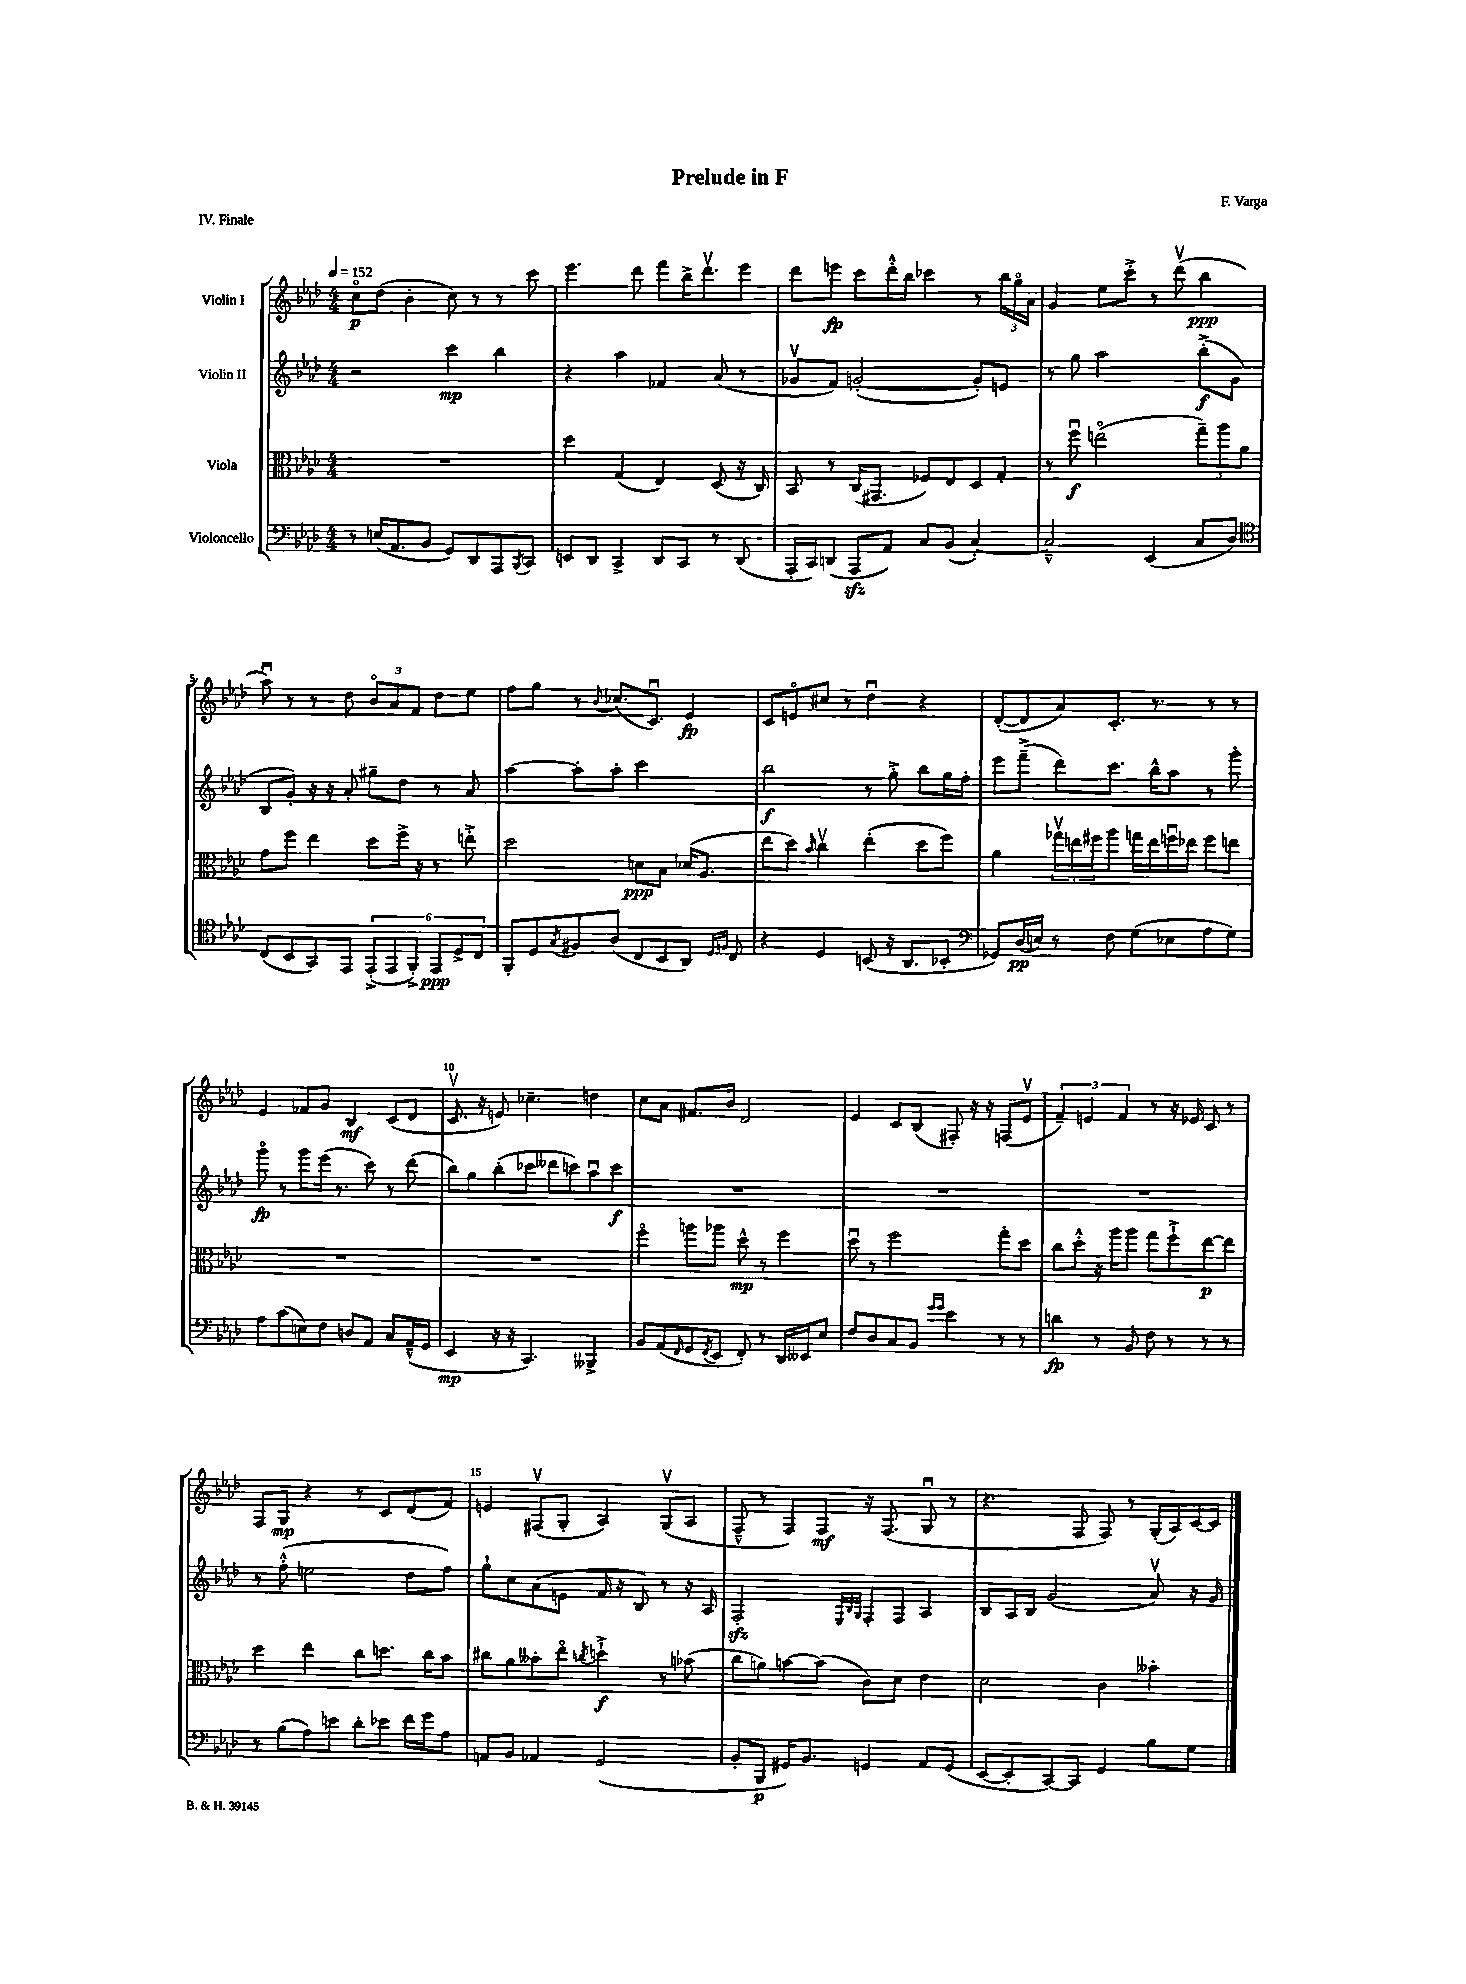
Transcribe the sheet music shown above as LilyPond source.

\header { title = "Prelude in F" composer = "F. Varga" piece = "IV. Finale" }
<<
\new StaffGroup <<
\new Staff = "s0" \with { instrumentName = "Violin I" } {
    \clef treble \key aes \major \numericTimeSignature \time 4/4 \tempo 4 = 152
    c''8\flageolet\p des''8( bes'4-. c''8) r8 r8 c'''8 |
    ees'''4. des'''8 f'''8 bes''16-> des'''8.\upbow ees'''8 |
    des'''8 e'''8\fp c'''8 des'''16-.-^ bes''16 ces'''4 r8 \tuplet 3/2 { bes''16 g''16\flageolet aes'16 } |
    g'4 ees''8 c'''8-.-> r8 des'''8\upbow( bes''4\ppp |
    aes''8\downbow) r8 r8 des''8 \tuplet 3/2 { bes'8\flageolet aes'8 f'8 } des''8 ees''8 |
    f''8 g''8 r8 \appoggiatura { bes'8 } ces''8.( c'8.\downbow) ees'4\fp |
    c'8 e'8\flageolet cis''8 r8 des''4\downbow r4 |
    des'8~-.( des'8 aes'8) c'8.-. r8. r8 r8 |
    ees'4 fes'8 g'8 bes4\mf c'8( des'8 |
    c'8.\upbow r16 e'8) ces''4.-- d''4 |
    c''8 aes'8 fis'8. bes'16 des'2 |
    ees'4 c'8 bes8( fis8-.) r16 r16 f8( ees'8\upbow |
    \tuplet 3/2 { f'4--) e'4 f'4 } r8 r16 ees'16 c'8 r8 |
    f8 g8\mp r4 r8 c'8 des'8( f'8) |
    e'4 fis8\upbow( g8-. aes4) g8\upbow( aes8 |
    f8---^ r8 f8) f8\mf r16 f8.( g8\downbow r8 |
    r4. f8 f8) r8 g16-.( aes16) c'16~ c'16 \bar "|." |
}
\new Staff = "s1" \with { instrumentName = "Violin II" } {
    \clef treble \key aes \major \numericTimeSignature \time 4/4
    r2 c'''4\mp bes''4 |
    r4 aes''4 fes'4 aes'8( r8 |
    ges'8\upbow f'8) g'2~-.( g'8-.) e'8 |
    r8 g''8 aes''2 bes''8-.->\f( g'8 |
    bes8 g'8-.) r16 r16 aes'8-. gis''8-- des''8 r8 aes'8 |
    aes''4~ aes''8-. aes''8-. c'''2 |
    bes''2\f r8 g''8-.-> bes''8 g''16 f''16-. |
    ees'''8 f'''8--->( des'''8) c'''8. bes''16-^ aes''8 r8 g'''8-. |
    g'''8\flageolet\fp r8 g'''8 ees'''16( r8. c'''8) r8 des'''8( |
    bes''8) g''8 bes''8-.( ces'''8 deses'''8 c'''8) aes''8\downbow c'''8\f |
    R1 |
    R1 |
    R1 |
    r8 f''8-.-^( e''2 des''8 f''8) |
    g''8-! c''8 aes'8( e'8 f'16 r16 bes8) r8 r16 aes16 |
    f2-.\sfz \grace { ees32 bes32 g32 } f8-. f8 aes4 |
    bes8 aes16 bes16 g'2( aes'8\upbow) r16 g'16 \bar "|." |
}
\new Staff = "s2" \with { instrumentName = "Viola" } {
    \clef alto \key aes \major \numericTimeSignature \time 4/4
    R1 |
    des''4 g4( ees4) des8( r16 c16) |
    bes,8 r8 c16( gis,8. fes8) ees8 des8 g8-. |
    r8 f''8\downbow\f e''2\flageolet( \tuplet 3/2 { g''8--) aes''8 aes'8 } |
    g'8 f''8 ees''4 des''8 f''16-> r16 r8 e''8-.-> |
    des''2 d'8\ppp bes8 des'16( aes8. |
    ees''8 des''8) \grace { bes'16 } c''4\upbow ees''4-.( des''8 f''8) |
    aes'4 \tuplet 3/2 { ges''16\upbow e''16 fis''16 } aes''8 g''16 e''16 f''16\downbow ees''16 f''8 e''8 |
    R1 |
    R1 |
    f''4\flageolet a''8 aes''8 des''8-^\mp r8 f''4 |
    des''8\downbow r8 f''2 g''8-. des''8 |
    c''8 des''8-.-^ r16 aes''16 aes''8 g''8 f''8-!-> ees''8~\p ees''8 |
    des''4 ees''4 c''8 d''8. c''16 bes'8 |
    cis''8 aes'8 beses'8-. ees''8\flageolet \acciaccatura { c''8 } d''4-!->\f r8 bes'8( |
    c''8 a'8) b'8~ b'8( c'8) des'8 ees'4 |
    des'2 c'4 beses'4-. \bar "|." |
}
\new Staff = "s3" \with { instrumentName = "Violoncello" } {
    \clef bass \key aes \major \numericTimeSignature \time 4/4
    r8 e16( aes,8. bes,8 g,8) des,8 aes,,8 \acciaccatura { bes,,8 } c,8 |
    e,8 des,8 c,4-> des,8 c,8 r8 des,8( |
    aes,,16-. c,16) d,8( aes,,8\sfz aes,8) c8 bes,8( c4~-.) |
    c2---^ ees,4( c8 des8) |
    \clef tenor c8( bes,8 g,8) ees,8 \tuplet 6/4 { ees,8-.->( ees,8 f,8-.->) ees,8\ppp des8-> c8 } |
    f,8-. des8 \acciaccatura { g8 } fis8 aes8( c8 bes,8 aes,8) \grace { des16 f16 } c8 |
    r4 des4 b,8( r16 aes,8. bes,8-. |
    \clef bass ges,8) des16\pp( e16) r8 f8 g8( ees8 aes8 g8) |
    aes8 c'8( e8) f8 d8 aes,8 c8 aes,16---^( g,16 |
    ees,4\mp r16 r16 c,4.) beses,,4-> |
    bes,8 aes,8( \grace { f,16 } g,8 \acciaccatura { f,8 } ees,8 f,8-.) r8 des,16 eeses,16 ees8 |
    f8 des8 c8 bes,8 \grace { g'16 g'16 } ees'4 r8 r8 |
    d'4\fp r8 bes,8 f8 r8 r8 r8 |
    r8 bes8( aes8) e'8 des'8-. ees'8 f'16 g'16 aes8 |
    a,8 bes,8 aes,4 g,2( |
    bes,8-. bes,,8\p gis,16) bes,8. g,4 aes,8 g,8( |
    ees,8~ ees,8-. c,8~) c,8 g,4 bes8 g8 \bar "|." |
}
>>
>>
\layout { \context { \Score \override BarNumber.break-visibility = ##(#f #t #t) barNumberVisibility = #(every-nth-bar-number-visible 5) } }
